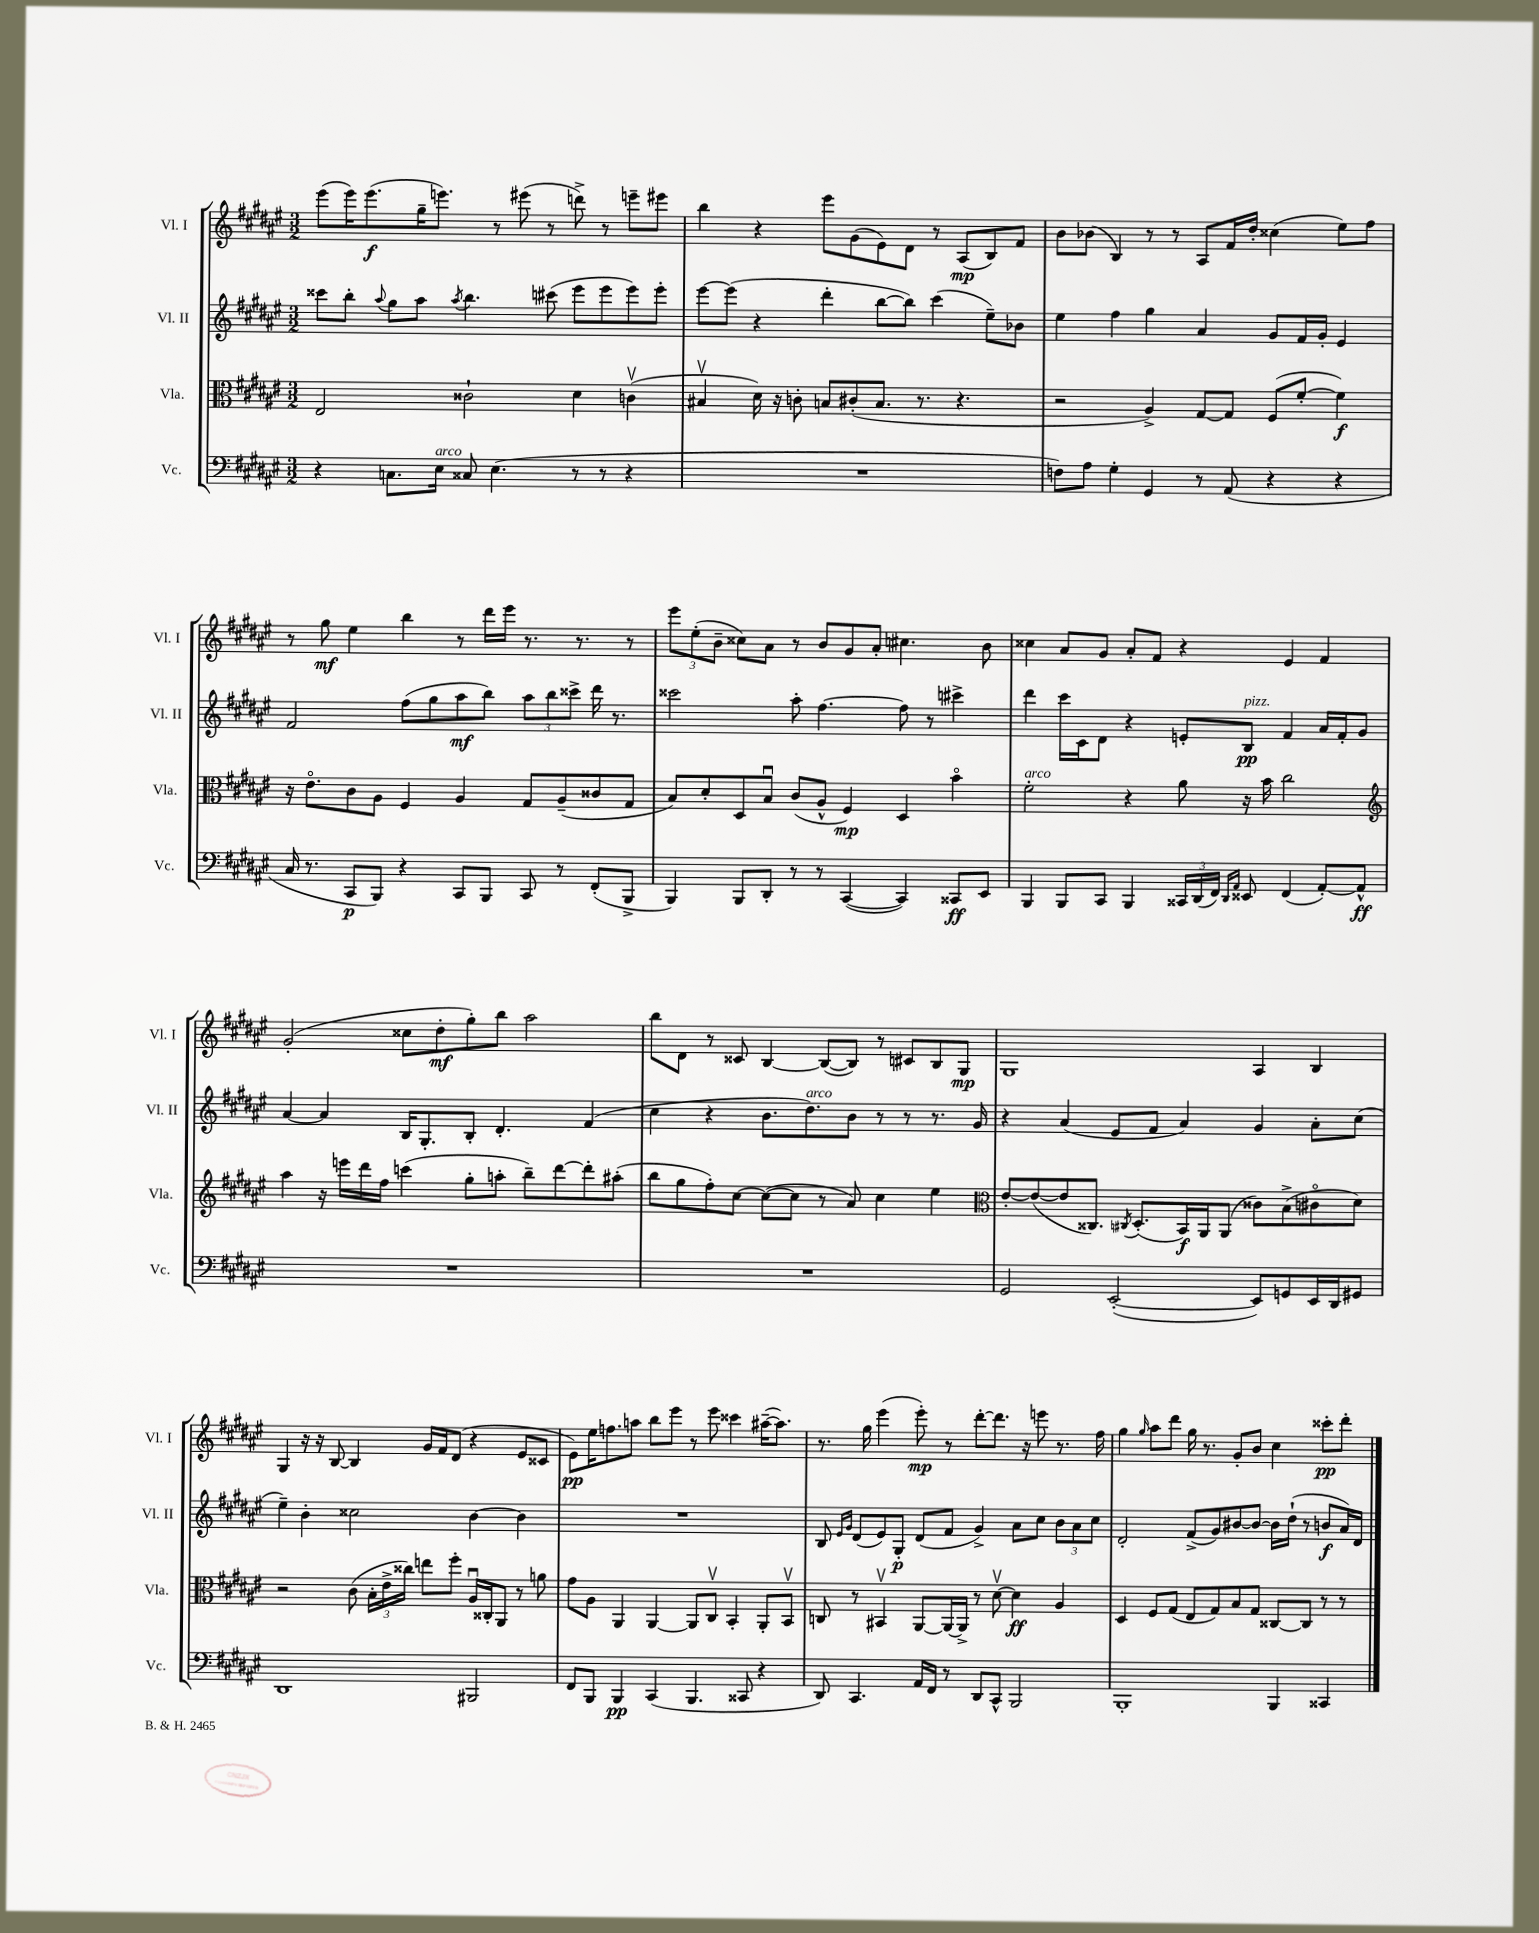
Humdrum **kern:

**kern	**kern	**kern	**kern
*staff4	*staff3	*staff2	*staff1
*clefF4	*clefC3	*clefG2	*clefG2
*k[f#c#g#d#a#e#]	*k[f#c#g#d#a#e#]	*k[f#c#g#d#a#e#]	*k[f#c#g#d#a#e#]
*M3/2	*M3/2	*M3/2	*M3/2
4r	2E#	8ccc##	(8eee#
.	.	8bb'	16eee#)
.	.	.	(8.eee#
.	.	8qqaa#	.
8.C	.	8gg#	.
.	.	8aa#	16gg#~
16E#	.	.	8.eee)
.	.	8qaa#	.
8C##	2c##`	4.bb	.
(4.E#	.	.	8r
.	.	.	(8eee#
.	.	(8ccc#	8r
8r	4d#	8eee#	8ddd^)
8r	.	8eee#	8r
4r	(4cv	8eee#)	8eee~
.	.	8eee#'	8eee#
=	=	=	=
1.r	4B#v	[8eee#	4bb
.	.	(8eee#]	.
.	16d#)	4r	4r
.	16r	.	.
.	8c'	.	.
.	8B	4ddd#'	8eee#
.	(8c#'	.	(8g#
.	8.B	[8bb	8e#)
.	.	8bb])	8d#
.	8.r	.	.
.	.	(4ccc#	8r
.	4.r	.	(8A#
.	.	8ee#~)	8B)
.	.	8b-	8f#
=	=	=	=
8F)	2r	4ee#	8b
8A#	.	.	(8b-
4G#'	.	4ff#	4B)
4GG#	4A#^)	4gg#	8r
.	.	.	8r
8r	[8G#	4a#	8A#
(8AA#	8G#]	.	16f#
.	.	.	16dd#'
4r	(8F#	8g#	(4cc##
.	[8f#'	16f#	.
.	.	16g#'	.
4r	4f#])	4e#	8ee#)
.	.	.	8ff#
=	=	=	=
16C#	16r	2f#	8r
8.r	8.e#o	.	.
.	.	.	8gg#
8CC#	8c#	.	4ee#
8BBB)	8A#	.	.
4r	4F#	(8ff#	4bb
.	.	8gg#	.
8CC#	4A#	8aa#	8r
8BBB	.	8bb)	16ddd#
.	.	.	16eee#
8CC#	8G#	12aa#	8.r
.	.	12bb	.
8r	(8A#~	.	.
.	.	12ccc##^	.
.	.	.	8.r
(8FF#'	8c##	16ddd#	.
.	.	8.r	.
8BBB^	8G#	.	8r
=	=	=	=
4BBB)	8B)	2ccc##	12eee#
.	.	.	(12ee#'
.	8d#'	.	.
.	.	.	12b~
8BBB	8D#	.	8cc##)
8DD#'	8Bu	.	8a#
8r	(8c#	8aa#'	8r
8r	8A#^^	[4.ff#	8b
([4CC#	4F#)	.	8g#
.	.	.	8a#'
4CC#])	4D#	8ff#]	4.cc#
.	.	8r	.
8CC##	4bo	4ccc#^	.
8EE#	.	.	8b
=	=	=	=
4BBB	2f#'	4ddd#	4cc##
8BBB	.	16ccc#	8a#
.	.	16c#	.
8CC#	.	8d#	8g#
4BBB	4r	4r	8a#'
.	.	.	8f#
24CC##	8a#	8e'	4r
(24DD#	.	.	.
24FF#)	.	.	.
16qqDD#	.	.	.
16qqAA#	.	.	.
8EE##	16r	8B	.
.	16b	.	.
(4FF#	2cc#	4f#	4e#
[8AA#')	.	16a#	4f#
.	.	16f#'	.
8AA#^^]	.	8g#	.
=	=	=	=
*	*clefG2	*	*
1.r	4aa#	[4a#	(2g#'
.	16r	4a#]	.
.	16eee	.	.
.	16ddd#	.	.
.	16ff#	.	.
.	(4ccc	16B	8cc##
.	.	8.G#'	.
.	.	.	8dd#'
.	8gg#'	8B'	8gg#')
.	8aa'	4.d#'	8bb
.	8bb~)	.	2aa#
.	[8ddd#	.	.
.	8ddd#']	(4f#	.
.	(8aa#'	.	.
=	=	=	=
1.r	8bb	4cc#	8bb
.	8gg#	.	8d#
.	8ff#')	4r	8r
.	[8cc#	.	8c##
.	(8cc#_	8.b	[4B
.	8cc#]	.	.
.	.	8.dd#)	.
.	8r	.	(8B_
.	8a#)	8b	8B])
.	4cc#	8r	8r
.	.	8r	8c#
.	4ee#	8.r	8B
.	.	.	8G#
.	.	16g#	.
=	=	=	=
*	*clefC3	*	*
2GG#	[8e#'	4r	1G#
.	(8e#_	.	.
.	8e#]	(4a#	.
.	8.C##)	.	.
([2EE#'	.	8e#	.
.	8qC#	.	.
.	(8.D#'	.	.
.	.	8f#	.
.	16BB)	4a#)	.
.	16AA#	.	.
.	(8AA#	.	.
8EE#])	8c##)	4g#	4A#
8GG	(8B^	.	.
16EE#	8c#o	8a#'	4B
16DD#	.	.	.
8GG#	8d#)	(8cc#	.
=	=	=	=
1DD#	2r	4ee#~)	4G#
.	.	4b'	16r
.	.	.	16r
.	.	.	[8B
.	(8c#	2cc##	4B]
.	24B'	.	.
.	24e#^	.	.
.	24cc##)	.	.
.	8ee	.	16g#
.	.	.	16f#
.	8ff#'	.	(8d#
2BBB#	16A#u	[4b	4r
.	16C##'	.	.
.	8AA#	.	.
.	8r	4b]	8e#
.	8a	.	8c##
=	=	=	=
8FF#	8g#	1.r	8e#)
8BBB	8A#	.	16ee#
.	.	.	8.ff
4BBB	4AA#	.	.
.	.	.	8aa
(4CC#	[4AA#	.	8bb
.	.	.	8eee#
4.BBB	8AA#]	.	8r
.	8C#v	.	8eee#
.	4BB'	.	4ccc##
8CC##	.	.	.
4r	8AA#'	.	([16aa#~
.	.	.	8.aa#])
.	8BBv	.	.
=	=	=	=
8DD#)	8C	8B	8.r
.	.	16qqe#	.
.	.	16qqg#	.
4.CC#	8r	(8d#	.
.	.	.	16gg#
.	4BB#v	8e#)	(4eee#
.	.	8G#'	.
16AA#	[8AA#	(8d#	8eee#')
16FF#	.	.	.
8r	16AA#_	8f#	8r
.	16AA#^]	.	.
8DD#	8r	4g#^)	[8ddd#'
8CC#^^	[8d#v	.	8.ddd#]
2BBB	4d#]	8a#	.
.	.	.	16r
.	.	8cc#	8eee
.	4A#	12b	8.r
.	.	12a#	.
.	.	12cc#	.
.	.	.	16ff#
=	=	=	=
1BBB'	4D#	2d#'	4gg#
.	.	.	16qqgg#
.	8F#	.	8aa#
.	(8G#	.	8ddd#
.	8E#	(8f#^	16gg#
.	.	.	8.r
.	8G#)	8g#)	.
.	8B	[8b#	8g#'
.	8G#	8b#_	8b
4BBB	[8C##	16b#]	4cc#
.	.	(16dd#`	.
.	8C##]	8r	.
4CC##	8r	8b	8ccc##'
.	8r	16a#)	8ddd#'
.	.	16d#	.
==	==	==	==
*-	*-	*-	*-
